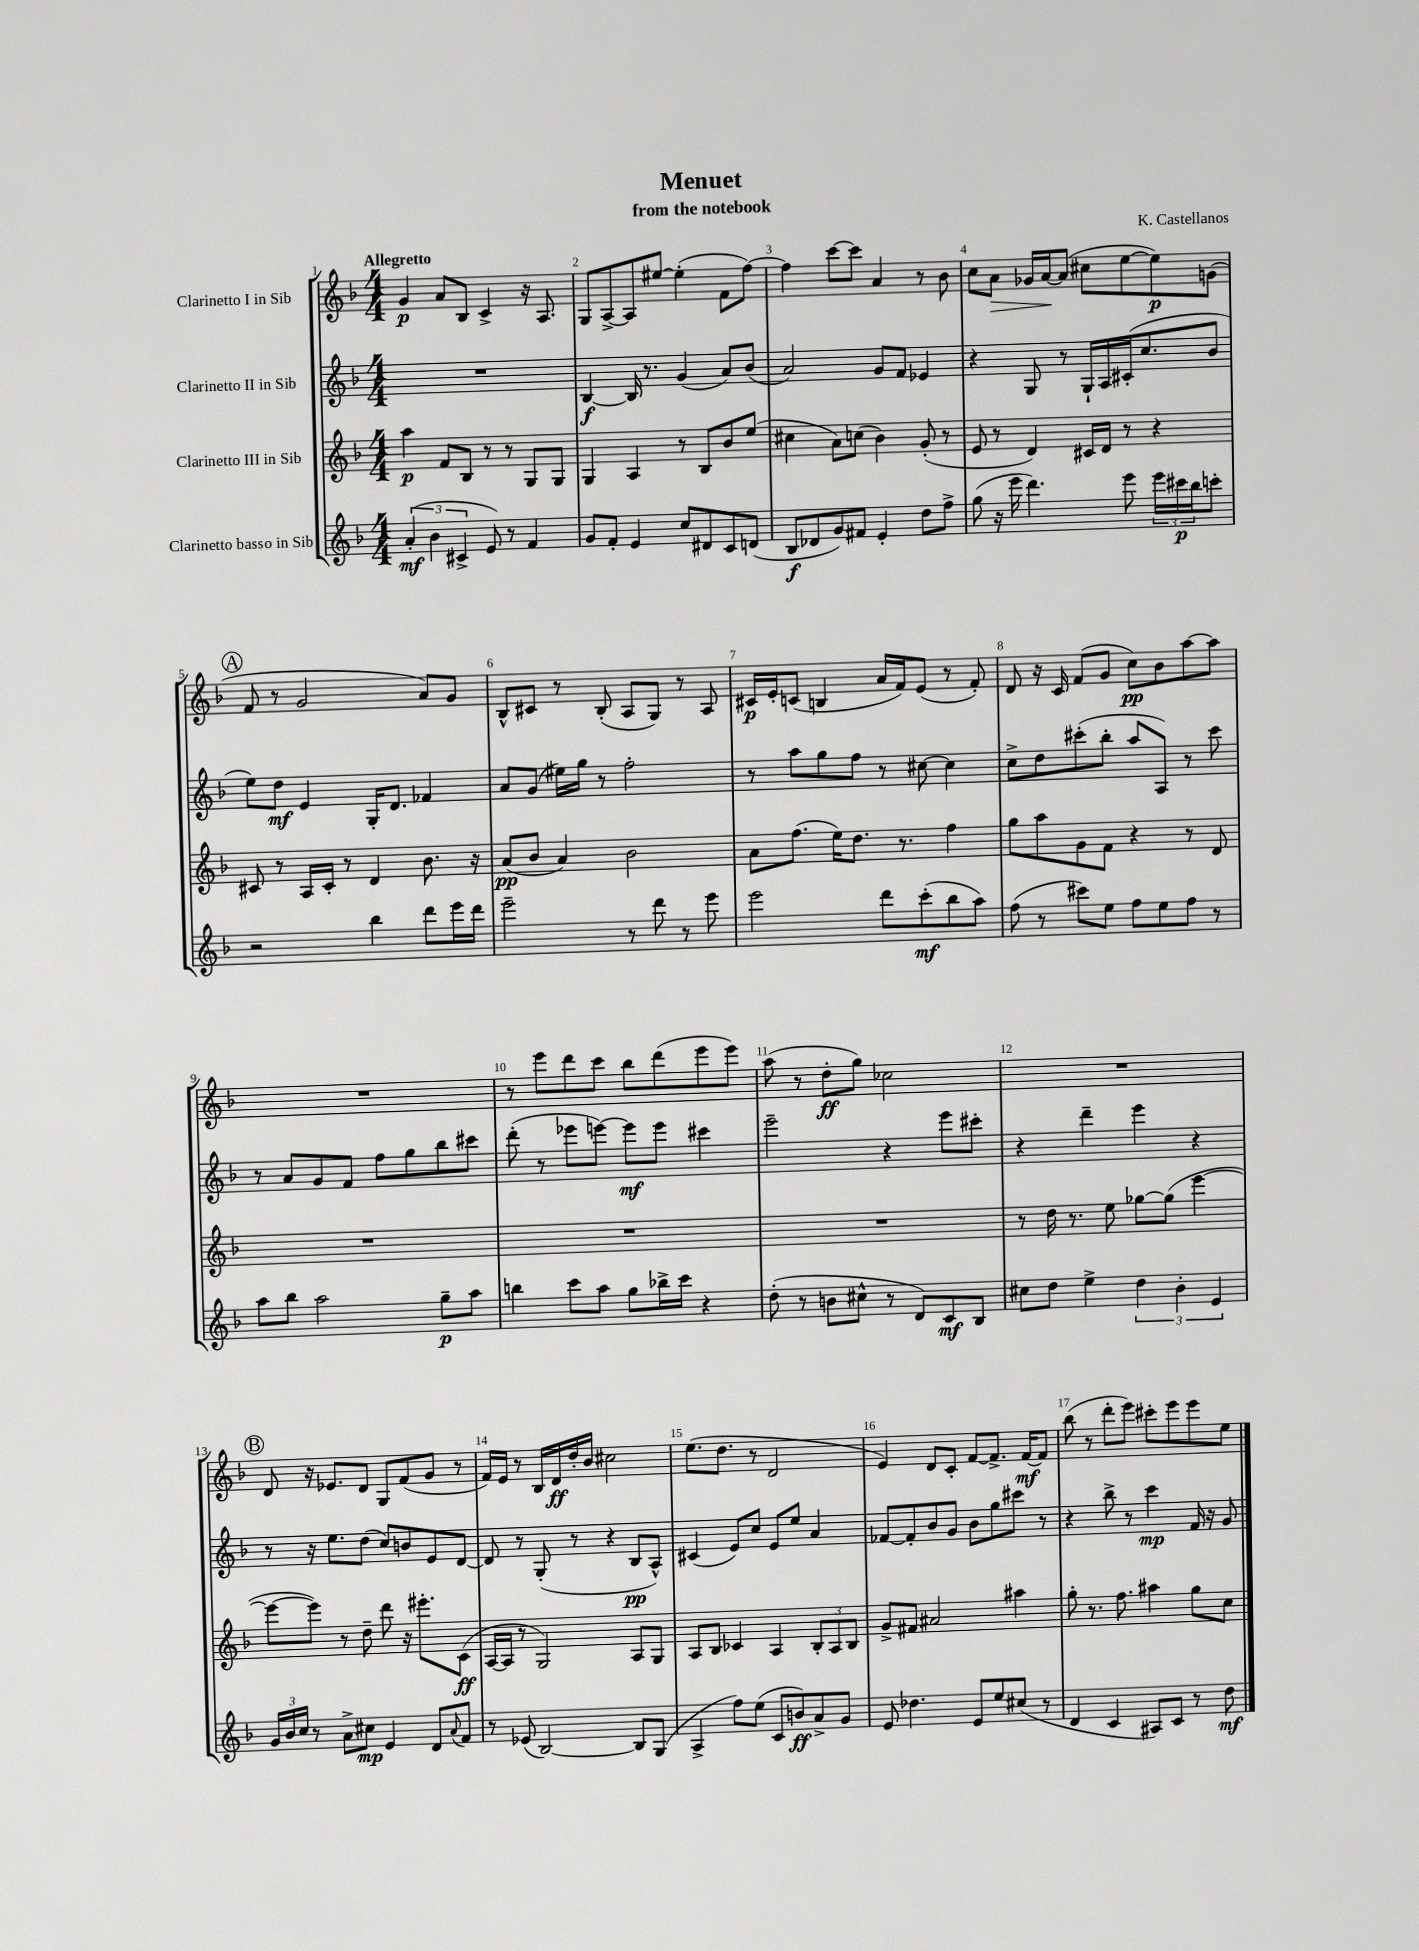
\header { title = "Menuet" composer = "K. Castellanos" subtitle = "from the notebook" }
<<
\new StaffGroup <<
\new Staff = "s0" \with { instrumentName = "Clarinetto I in Sib" } {
    \clef treble \key f \major \numericTimeSignature \time 4/4 \tempo "Allegretto"
    g'4\p a'8 bes8 c'4-> r16 a8. |
    g8 a8~-> a8 eis''8~ eis''4-.( f'8 f''8~) |
    f''4 c'''8~ c'''8 a'4 r8 bes'8 |
    c''8 a'8\> ges'16 a'16~\! a'8( cis''8 e''8~ e''8\p) g'8( |
    \mark \markup { \circle "A" } f'8 r8 g'2 a'8) g'8 |
    bes8-^ cis'8 r8 bes8-.( a8 g8) r8 a8 |
    cis'16\p e'16-. c'8( b4 a'16 f'16) e'8( r8 f'8-.) |
    d'8 r16 c'16 f'8( g'8 c''8\pp) bes'8 a''8~ a''8 |
    R1 |
    r8 e'''8 d'''8 c'''8 bes''8 d'''8( e'''8 e'''8) |
    a''8( r8 d''8-.\ff g''8) ces''2 |
    R1 |
    \mark \markup { \circle "B" } d'8 r16 ees'8. d'8 g8 f'8( g'8 r8 |
    f'16) e'16 r8 bes16 d'16\ff d''16-. bes'16 cis''2 |
    e''8.( d''8. r8 d'2 |
    e'4) d'8 c'8-. f'8~ f'8.-> f'16~\mf f'8 |
    bes''8( r8 d'''8-. e'''8) cis'''8-. e'''8 e'''8 e''8 \bar "|." |
}
\new Staff = "s1" \with { instrumentName = "Clarinetto II in Sib" } {
    \clef treble \key f \major \numericTimeSignature \time 4/4
    R1 |
    bes4~\f bes16 r8. g'4( a'8) bes'8( |
    a'2) g'8 f'8 ees'4 |
    r4 g8 r8 g16-! a16 cis'16-.( c''8. bes'8 |
    \mark \markup { \circle "A" } e''8) d''8\mf e'4 g16-. d'8. fes'4 |
    a'8 g'8( eis''16) g''16 r8 f''2-. |
    r8 a''8 g''8 f''8 r8 cis''8~ cis''4 |
    c''8-> d''8 cis'''8-.( bes''8-. a''8 a8) r8 cis'''8 |
    r8 a'8 g'8 f'8 f''8 g''8 bes''8 cis'''8 |
    d'''8-.( r8 ees'''8 e'''8~) e'''8\mf e'''8 cis'''4 |
    e'''2-- r4 e'''8 cis'''8-. |
    r4 d'''4-- e'''4 r4 |
    \mark \markup { \circle "B" } r8 r16 e''8. d''8( c''8) b'8 e'8 d'8~ |
    d'8 r8 g8-.( r8 r4 bes8\pp a8-^) |
    cis'4( e'8) c''8 e'8 e''8 a'4 |
    fes'8~ fes'8-. bes'8 g'8 bes'8 g''8 cis'''8 r8 |
    r4 bes''8-> r8 c'''4\mp f'16 r16 g'8 \bar "|." |
}
\new Staff = "s2" \with { instrumentName = "Clarinetto III in Sib" } {
    \clef treble \key f \major \numericTimeSignature \time 4/4
    a''4\p f'8 bes8 r8 r8 g8 g8 |
    g4 a4 r8 bes8 bes'8 e''8( |
    cis''4 a'8) c''8( bes'4) g'8-.( r8 |
    e'8 r8 d'4) cis'16 d'16 r8 r4 |
    \mark \markup { \circle "A" } cis'8 r8 a16 cis'16-. r8 d'4 bes'8. r16 |
    a'8\pp( bes'8 a'4) bes'2 |
    a'8 f''8.( e''16) d''8. r8. f''4 |
    g''8 a''8 g'8 f'8 r4 r8 d'8 |
    R1 |
    R1 |
    R1 |
    r8 d''16 r8. e''8 ges''8~ ges''8( e'''4~ |
    \mark \markup { \circle "B" } e'''8~ e'''8) r8 d''8-- d'''8 r16 eis'''8.-. c'8\ff( |
    a16~ a16 r8 g2) a8 g8 |
    a8 bes8 ces'4 a4 \tuplet 3/2 { bes8-. a8 bes8 } |
    g'8-> fis'8 ais'2 ais''4 |
    g''8-. r8. f''8. ais''4 g''8 c''8 \bar "|." |
}
\new Staff = "s3" \with { instrumentName = "Clarinetto basso in Sib" } {
    \clef treble \key f \major \numericTimeSignature \time 4/4
    \tuplet 3/2 { a'4-.\mf( bes'4 cis'4-> } e'8) r8 f'4 |
    g'8 f'8-. e'4 c''8 dis'8 c'8 d'8( |
    bes8\f des'8 g'8) fis'8 e'4-. d''8 f''8-> |
    g''8( r16 e'''16 d'''4.) e'''8 \tuplet 3/2 { e'''16 cis'''16\p bes''16 } c'''8-. |
    \mark \markup { \circle "A" } r2 bes''4 d'''8 e'''16 d'''16 |
    e'''2-- r8 d'''8 r8 e'''8 |
    e'''2 d'''8 c'''8-.\mf( bes''8 a''8) |
    f''8( r8 cis'''8) e''8 f''8 e''8 f''8 r8 |
    a''8 bes''8 a''2 g''8--\p a''8 |
    b''4 c'''8 a''8 g''8 bes''16-> c'''16 r4 |
    d''8-.( r8 b'8 cis''8-^ r8 d'8) c'8\mf bes8 |
    cis''8 d''8 e''4-> \tuplet 3/2 { d''4 bes'4-. e'4 } |
    \mark \markup { \circle "B" } \tuplet 3/2 { g'16 bes'16 c''16 } r8 a'8-> cis''8\mp e'4 d'8 \appoggiatura { a'8 } f'8 |
    r8 ees'8( bes2~) bes8 g8( |
    a4-> f''8) e''8( c'8 b'8\ff) a'8-> g'8 |
    e'8 des''4. e'8 e''8 cis''8( r8 |
    d'4 c'4 ais8) c'8 r8 d''8\mf \bar "|." |
}
>>
>>
\layout { \context { \Score \override BarNumber.break-visibility = ##(#f #t #t) barNumberVisibility = #all-bar-numbers-visible } }
